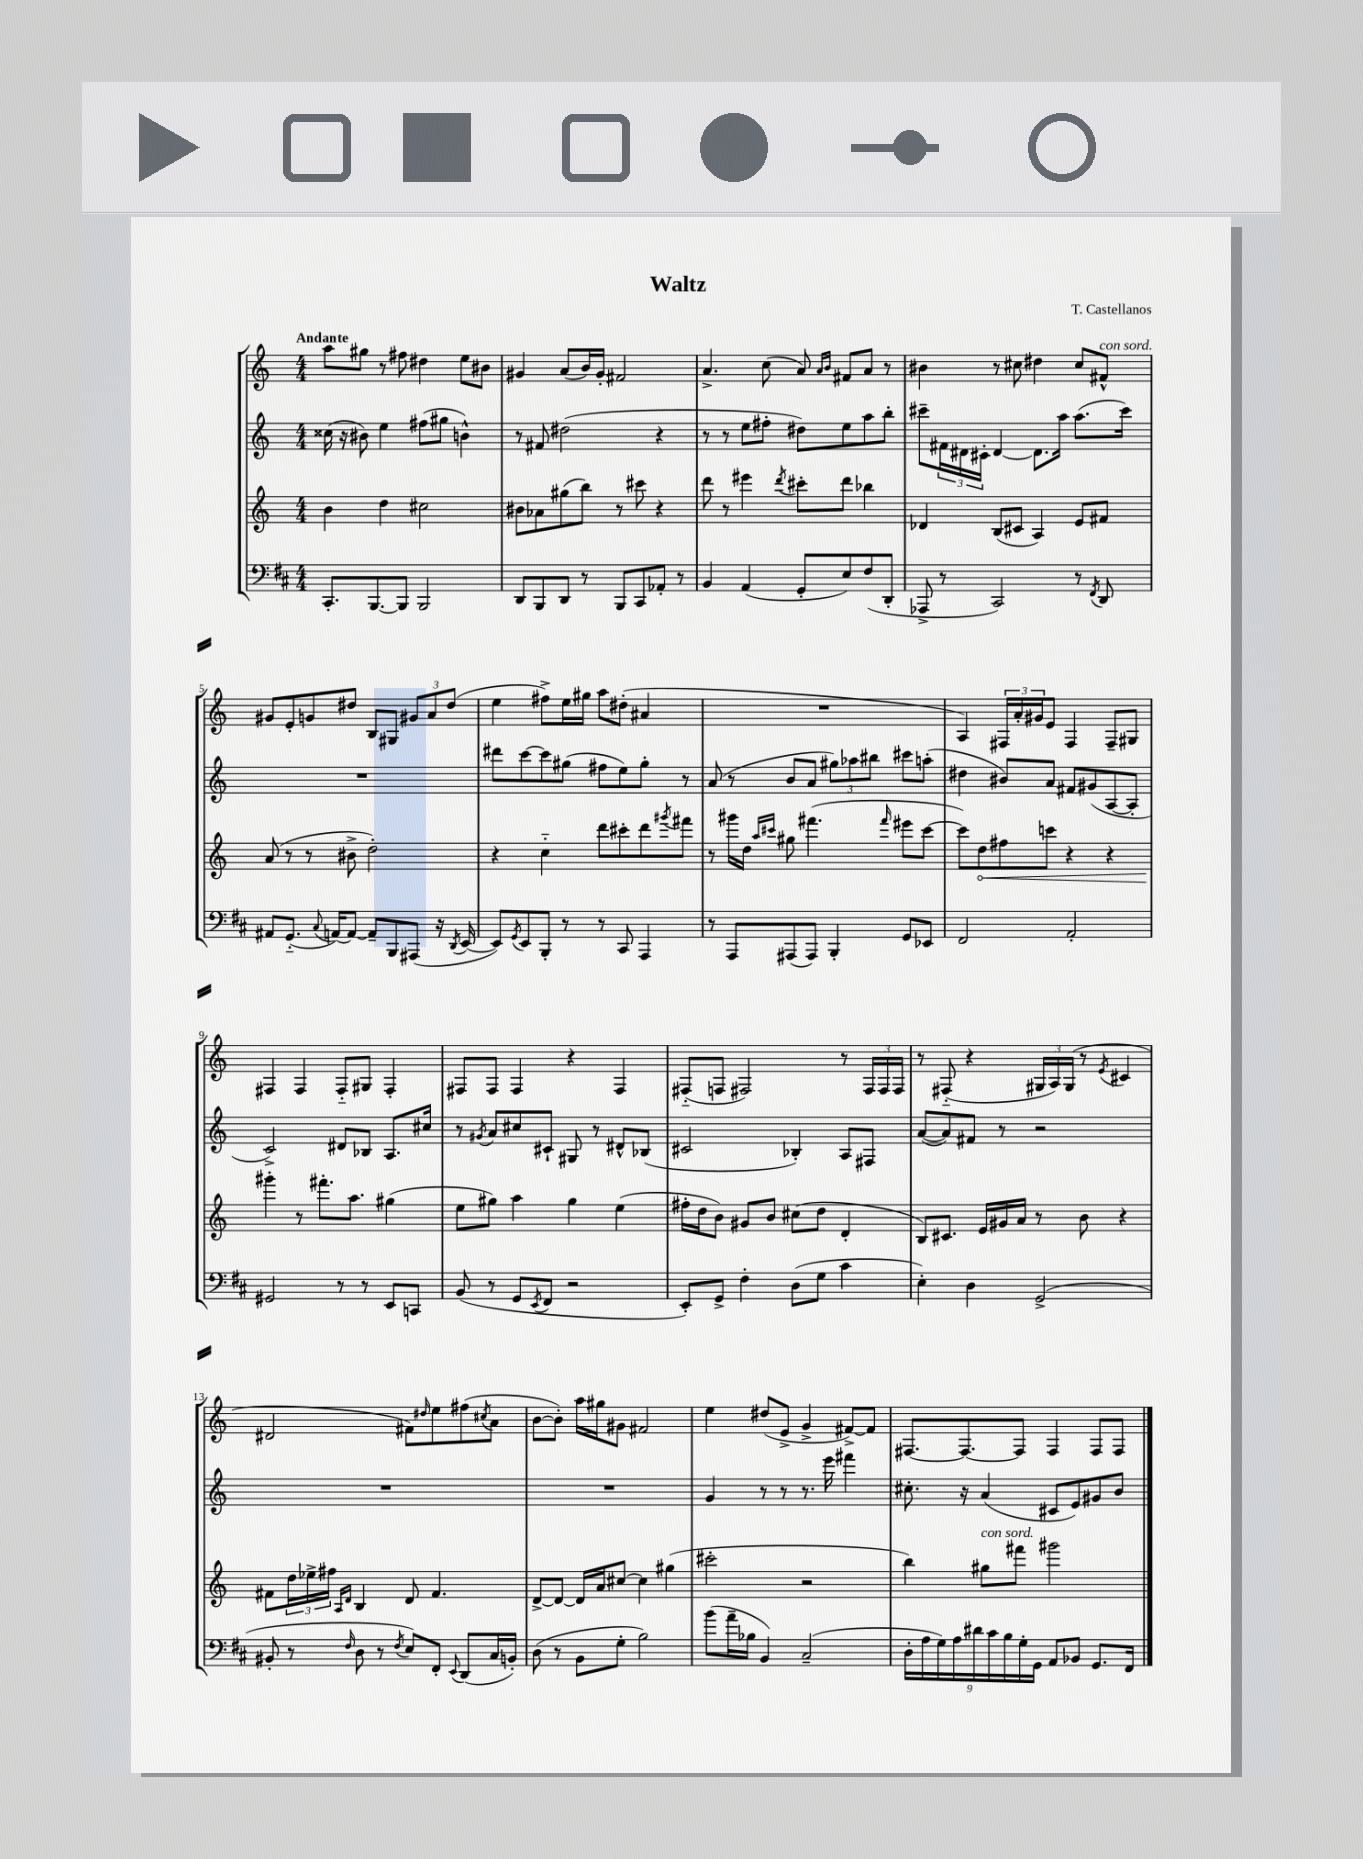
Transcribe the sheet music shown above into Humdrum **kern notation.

**kern	**kern	**dynam	**kern	**kern
*part4	*part3	*part3	*part2	*part1
*staff4	*staff3	*staff3	*staff2	*staff1
*clefF4	*clefG2	*	*clefG2	*clefG2
*k[f#c#]	*k[]	*	*k[]	*k[]
*M4/4	*M4/4	*	*M4/4	*M4/4
=1	=1	=1	=1	=1
!	!	!	!	!LO:TX:a:B:t=Andante
8.CC#'/L	4b\	.	(16cc##X\	8aa\L
.	.	.	16r	.
.	.	.	8b#X\)	8gg#X\J
[8.BBB/	.	.	.	.
.	4dd\	.	4ee\	8r
8BBB/J]	.	.	.	8ff#X\
2BBB/	2cc#X\	.	(8ff#X\L	4dd#X\
.	.	.	8gg#X\J	.
.	.	.	4bn^^\)	8ee\L
.	.	.	.	8b#X\J
=2	=2	=2	=2	=2
8DD/L	8b#X\L	.	8r	4g#X/
8BBB/	8a-X\	.	8f#X/	.
8DD/J	(8gg#X\	.	(2dd#X\	(8a/L
8r	8bb\J)	.	.	16b/L)
.	.	.	.	16g#'/JJ
8BBB/L	8r	.	.	2f#X/
8CC#/	8ccc#X\	.	.	.
8AA-X'/J	4r	.	4r	.
8r	.	.	.	.
=3	=3	=3	=3	=3
4BB/	8ddd\	.	8r	4.a^/
.	8r	.	8r	.
(4AA/	4eee#X\	.	8ee\L	.
.	.	.	8ff#X'\J	(8cc\
.	8qddd/	.	.	.
8GG'/L	8ccc#X'\L	.	8dd#X\L)	8a/)
.	.	.	.	16qqa/LL
.	.	.	.	16qqb/JJ
8E/)	8ddd\J	.	8ee\	8f#X/L
(8F#/	4bb-X\	.	8aa\	8a/J
8DD'/J	.	.	8bb'\J	8r
=4	=4	=4	=4	=4
8AAA-X^/	4d-X/	.	8ccc#X~\L	4b#X\
8r	.	.	24f#X\L	.
.	.	.	24d#X\	.
.	.	.	24c#X'\JJ	.
2CC#/)	(8B/L	.	[4d#/	8r
.	8c#X/J	.	.	8cc#X\
.	4A/)	.	8.d#\L]	4dd#X\
.	.	.	16aa\Jk	.
8r	8e/L	.	(8.aa\L	8cc#/L
8qFF#/	.	.	.	.
!	!	!	!	!LO:TX:a:i:t=con sord.
8DD/	8f#X/J	.	.	8f#X^^/J
.	.	.	16ccc#\Jk)	.
!!LO:LB:g=z
=5	=5	=5	=5	=5
8AA#X/L	(8a/	.	1r	8g#X/L
(8.GG/J	8r	.	.	8e'/
.	8r	.	.	8gn/
8qqC#/	.	.	.	.
[16AAn/KL)	.	.	.	.
8AA/J_	8b#X^\	.	.	8dd#X/J
8AA~/L]	2dd'\)	.	.	8B/L
8BBB/	.	.	.	8G#X/J
(8AAA#X/J	.	.	.	12g#X/L
.	.	.	.	12a/
16r	.	.	.	.
.	.	.	.	(12dd#/J
8qDD/	.	.	.	.
[16EE/	.	.	.	.
=6	=6	=6	=6	=6
8EE/L])	4r	.	8ddd#X\L	4ee\
8qGG/	.	.	.	.
8EE/	.	.	[8ccc\	.
8BBB'/J	4cc\	.	8ccc\]	8ff#X^\L)
8r	.	.	(8gg#X\J	16ee\L
.	.	.	.	16gg#X\JJ
8r	8ddd\L	.	8ff#X\L	8aa\L
8CC#/	8ccc#X'\	.	8ee\)	(8dd#X'\J
4AAA/	8ddd\	.	8gg#'\J	4a#X/
.	8qggg#X/	.	.	.
.	8fff#X\J	.	8r	.
=7	=7	=7	=7	=7
8r	8r	.	(8a/	1r
8AAA/L	16ggg#X\LL	.	8r	.
.	16dd\JJ	.	.	.
.	16qqaa/LL	.	.	.
.	16qqccc#X/JJ	.	.	.
(8AAA#X/	8gg#X\	.	8b/L	.
8AAA#/J)	(4.fff#X\	.	8a/J	.
4BBB'/	.	.	12gg#X\L)	.
.	.	.	12aa-X\	.
.	.	.	12bb#X\J	.
.	16qqfff#/	.	.	.
8GG/L	8eee#X\L	.	8ccc#X\L	.
8EE-X/J	[8ccc#\J	.	(8aan'\J	.
=8	=8	=8	=8	=8
2FF#/	8ccc#\L])	.	4dd#X\	4A/)
!	!	!LO:HP:b	!	!
.	8dd\	<	.	.
.	8ff#X\	.	8b#X/L)	24F#X/LL
.	.	.	.	24a'/
.	.	.	.	24g#X/J
.	8cccn\J	.	8a/J	8e/J
2AA'/	4r	.	8f#X/L	4F#/
.	.	.	(8g#X/	.
.	4r	.	[8A/	8F#~/L
.	.	.	8A'/J]	8G#X/J
!!LO:LB:g=z
=9	=9	=9	=9	=9
2GG#X/	4ggg#X'\	.	2c^/)	4F#X/
.	8r	[	.	4F#/
.	8.fff#X'\L	.	.	.
8r	.	.	8d#X/L	8F#/L
.	8.aa\J	.	.	.
8r	.	.	8B-X/J	8G#X/J
8EE/L	(4gg#X\	.	8.A/L	4F#'/
8CCn/J	.	.	.	.
.	.	.	16cc#X/Jk	.
=10	=10	=10	=10	=10
(8BB/	8ee\L	.	8r	8F#X/L
.	.	.	8qg#X/	.
8r	8gg#X\J)	.	8a/L	8F#/J
8GG/L	4aa\	.	8cc#X/	4F#/
8qEE/	.	.	.	.
8FF#/J	.	.	8c#X`/J	.
2r	4gg#\	.	8G#X/	4r
.	.	.	8r	.
.	(4ee\	.	8d#X^^/L	4F#/
.	.	.	(8B-X/J	.
=11	=11	=11	=11	=11
8EE'/L)	16ff#X'\LL	.	2c#X/	(8F#X/L
.	16dd\J	.	.	.
8GG^/J	8b\J)	.	.	8Fn/J
4F#'\	8g#X/L	.	.	2F#X/)
.	8b/J	.	.	.
(8D\L	(8cc#X\L	.	4B-X'/)	.
8G\J	8dd\J	.	.	.
4c#\	4d'/	.	8A/L	8r
.	.	.	8F#X/J	24F#/LL
.	.	.	.	24F#/
.	.	.	.	24F#/JJ
=12	=12	=12	=12	=12
4E'\)	8B/L)	.	([8a/L	8r
.	8.c#X/J	.	8a/])	(8F#X/
4D\	.	.	8f#X/J	4r
.	16e/LL	.	.	.
.	16g#X/	.	8r	.
.	16a/JJ	.	.	.
(2GG^/	8r	.	2r	24G#X/LL
.	.	.	.	24A/)
.	.	.	.	(24G#/JJ
.	8b\	.	.	8r
.	.	.	.	8qe/
.	4r	.	.	4c#X/
!!LO:LB:g=z
=13	=13	=13	=13	=13
8BB#X'/	8f#X\L	.	1r	2d#X/
8r	24dd\L	.	.	.
.	24ee-X^\	.	.	.
.	24ff#X\JJ	.	.	.
.	16qqA/LL	.	.	.
16qqF#/	16qqd/JJ	.	.	.
8D\	4B/	.	.	.
8r	.	.	.	.
8qF#/	.	.	.	.
8E/L)	8d/	.	.	8f#X\L)
.	.	.	.	16qqdd#X/
8FF#'/J	4.f#/	.	.	8ee\
8qqEE/	.	.	.	.
(8DD/L	.	.	.	(8ff#X\
.	.	.	.	8qcc#X/
16C#/L	.	.	.	8a\J
16BBn'/JJ)	.	.	.	.
=14	=14	=14	=14	=14
(8D\	[8d^/L	.	1r	[8b\L
8r	8d/J_	.	.	8b'\J])
8BB\L	16d/LL]	.	.	16aa\LL
.	16a/J	.	.	16gg#X\J
8G'\J	[8cc#X/J	.	.	8g#X\J
2B\)	4cc#\]	.	.	2f#X/
.	(4gg#X\	.	.	.
=15	=15	=15	=15	=15
(8b\L	2ccc#X'\	.	4g/	4ee\
16a~\L	.	.	.	.
16B-X\JJ	.	.	.	.
4BB/)	.	.	8r	(8dd#X/L
.	.	.	8r	8e^/J
(2C#~/	2r	.	8.r	4g^/
.	.	.	16eee\	.
.	.	.	4fff#X\	[8f#X^/L)
.	.	.	.	8f#/J]
=16	=16	=16	=16	=16
18D'\LL	4bb\)	.	8.cc#X'\	[8.F#X/L
18A\	.	.	.	.
18G\)	.	.	.	.
18A\	.	.	.	.
.	.	.	16r	8.F#/_
18d#X\	.	.	.	.
!	!LO:TX:a:i:t=con sord.	!	!	!
.	8gg#X\L	.	(4a/	.
18c#\	.	.	.	.
18B\	.	.	.	.
.	8fff#X\J	.	.	8F#/J]
18G'\	.	.	.	.
18GG\JJ	.	.	.	.
8AA/L	2ggg#X\	.	8c#X/L	4F#/
8BB-X/J	.	.	8e/)	.
8.GG/L	.	.	8g#X/	8F#/L
.	.	.	8b/J	8F#/J
16FF#/Jk	.	.	.	.
==	==	==	==	==
*-	*-	*-	*-	*-
